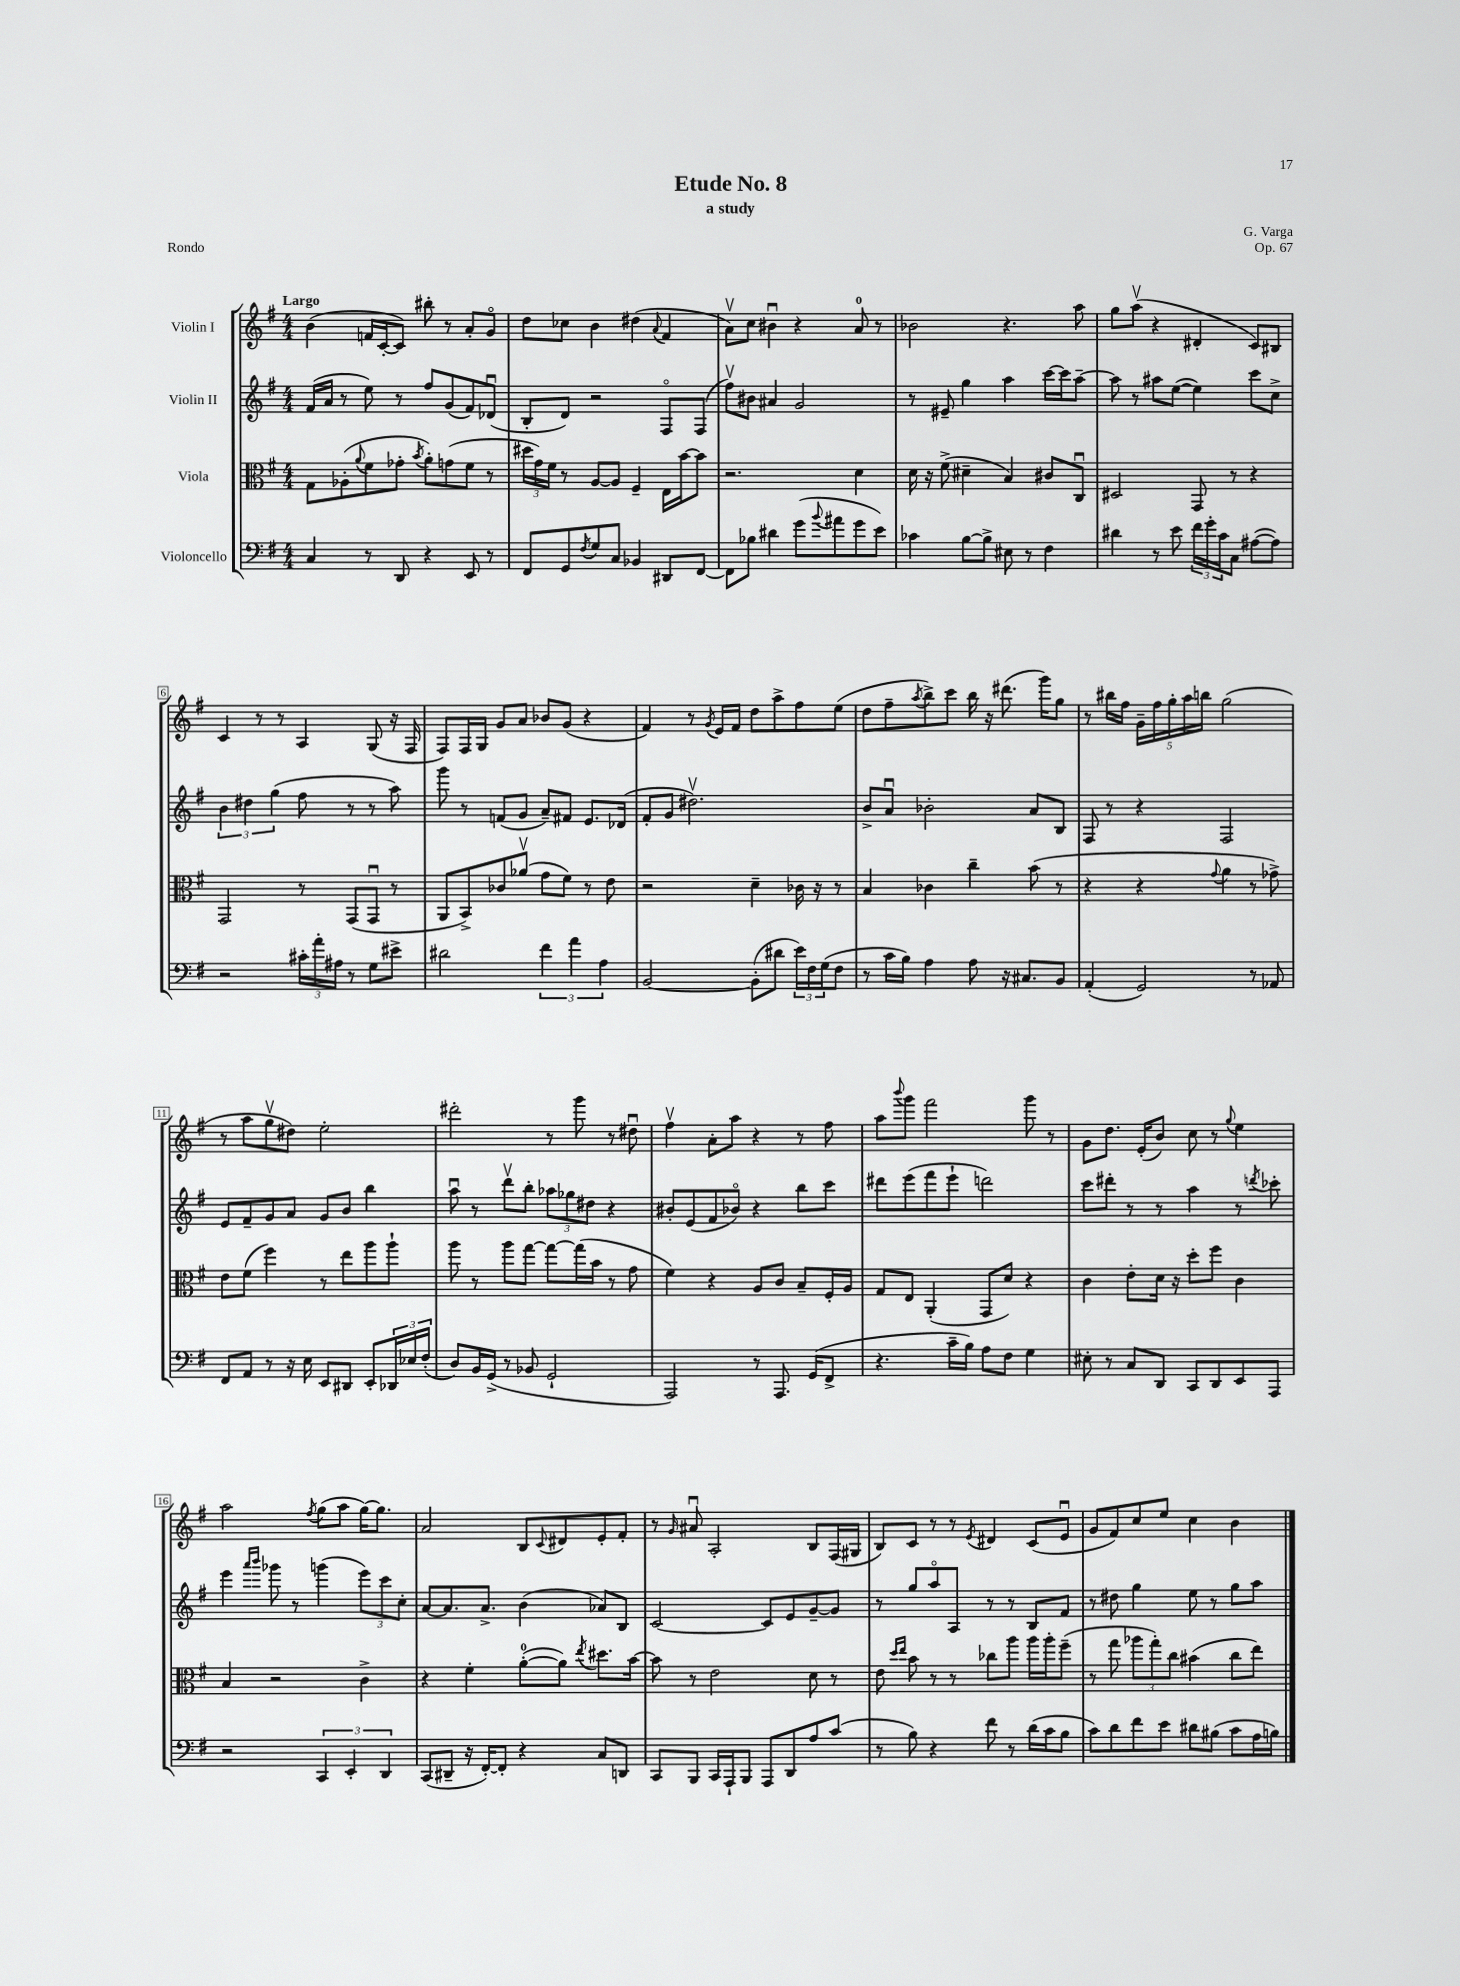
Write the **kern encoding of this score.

**kern	**kern	**kern	**kern
*part4	*part3	*part2	*part1
*staff4	*staff3	*staff2	*staff1
*I"Violoncello	*I"Viola	*I"Violin II	*I"Violin I
*clefF4	*clefC3	*clefG2	*clefG2
*k[f#]	*k[f#]	*k[f#]	*k[f#]
*M4/4	*M4/4	*M4/4	*M4/4
=1	=1	=1	=1
!	!	!	!LO:TX:a:B:t=Largo
4C/	8G\L	(16f#/LL	(4b\
.	.	16a/JJ	.
.	(8A-X'\	8r	.
.	8qqa/	.	.
8r	8f#\	8ee\)	16fn/LL
.	.	.	[16c'/J
8DD/	8g-X'\J	8r	8c/J])
.	8qb/	.	.
4r	8a'\L)	8ff#/L	8bb#X'\
.	(8gn\	(8g/	8r
8EE/	8f#\J	8f#/)	8a'/L
8r	8r	(8d-Xu/J	8g/J
=2	=2	=2	=2
8FF#/L	24dd#X\LL	8B'/L	8dd\L
.	24g\)	.	.
.	24f#\JJ	.	.
8GG/	8r	8d/J)	8cc-X\J
8qF#/	.	.	.
8G/	[8A/L	2r	4b\
8C/J	8A/J]	.	.
4BB-X/	4F#~/	.	(4dd#X\
.	.	.	8qqa/
8DD#X/L	16E\LL	8F#/L	4f#/
.	[16b\J	.	.
[8FF#/J	8b\J]	(8F#/J	.
=3	=3	=3	=3
8FF#\L]	2.r	8ff#v\L)	8av\L)
8B-X\J	.	8b#X\J	8cc\J
4d#X\	.	4a#X/	4b#Xu\
(8g\L	.	2g/	4r
8qqb/	.	.	.
8a#X\	.	.	.
8g\	4d\	.	8a/
8e\J)	.	.	8r
=4	=4	=4	=4
4c-X\	16d\	8r	2b-X\
.	16r	.	.
.	(8f#^\	8e#X~/	.
[8B\L	4d#X~\	4gg\	.
8B^\J]	.	.	.
8E#X\	4B/)	4aa\	4.r
8r	.	.	.
4F#\	8c#X/L	[16ccc\LL	.
.	.	16ccc\J]	.
.	8Cu/J	[8aa~\J	8aa\
=5	=5	=5	=5
4d#X\	2D#X/	8aa\]	8gg\L
.	.	8r	(8aav\J
8r	.	8aa#X\L	4r
8e\	.	([8ee\J	.
24f#\LL	8GG/	4ee\])	4d#X'/
24g'\	.	.	.
24c\J	.	.	.
8C\J	8r	.	.
([8A#X\L	4r	8ccc\L	8c/L)
8A#\J])	.	8cc^\J	8B#X/J
!!LO:LB:g=z
=6	=6	=6	=6
2r	2GG/	6b\	4c/
.	.	6dd#X\	.
.	.	.	8r
.	.	(6gg\	.
.	.	.	8r
24c#X'\LL	8r	8ff#\	4A/
24a'\	.	.	.
24A#X\JJ	.	.	.
8r	(8GG/L	8r	.
8G\L	8GGu/J	8r	(8G/
8e#X^\J	8r	8aa\)	16r
.	.	.	16F#/
=7	=7	=7	=7
2d#X\	8AA/L	8ggg\	8F#/L)
.	8BB^/)	8r	16F#/L
.	.	.	16G/JJ
.	8c-X/	(8fn/L	8g/L
.	(8a-Xv/J	8g/J	8a/J
6f#\	8g\L	8a~/L)	8b-X/L
.	8f#\J)	8f#X/J	(8g/J
6a\	.	.	.
.	8r	8.e/L	4r
6A\	.	.	.
.	8e\	.	.
.	.	(16d-X/Jk	.
=8	=8	=8	=8
[2BB/	2r	8f#'/L	4f#/)
.	.	8g/J	.
.	.	2.dd#Xv\)	8r
.	.	.	8qg/
.	.	.	16e/LL
.	.	.	16f#/JJ
(8BB'\L]	4d~\	.	8dd\L
8d#X\J	.	.	8aa^\
24e\LL)	16c-X\	.	8ff#\
24F#\	.	.	.
.	16r	.	.
(24G\J	.	.	.
8F#\J	8r	.	(8ee\J
=9	=9	=9	=9
8r	4B/	8b^/L	8dd\L
16c\LL	.	8au/J	8ff#~\
16B\JJ)	.	.	.
.	.	.	8qaa/
4A\	4c-X\	2b-X'\	8bb^\)
.	.	.	8ccc\J
8A\	4cc~\	.	16bb\
.	.	.	16r
16r	.	.	(8.ddd#X\
8.C#X/L	.	.	.
.	(8b\	8a/L	.
.	.	.	16ggg\KL)
8BB/J	8r	8B/J	8gg\J
=10	=10	=10	=10
(4AA'/	4r	8F#/	8r
.	.	8r	16bb#X\LL
.	.	.	16ff#\JJ
2GG/)	4r	4r	20g~\LL
.	.	.	20ff#\
.	.	.	20gg'\
.	.	.	20aa\
.	.	.	20bbn\JJ
.	8qqg/	.	.
.	4a\	2F#/	(2gg\
8r	8r	.	.
8AA-X/	8g-X^\)	.	.
!!LO:LB:g=z
=11	=11	=11	=11
8FF#/L	8e\L	8e/L	8r
8AA/J	(8f#\J	8f#~/	8aa\L
8r	4ff#\)	8g/	8ggv\
16r	.	8a/J	8dd#X\J)
16E\	.	.	.
8EE/L	8r	8g/L	2ee'\
8DD#X/J	8ee\L	8b/J	.
8EE'/L	8aa\	4bb\	.
24DD-X/L	8aa`\J	.	.
24E-X/	.	.	.
(24F#'/JJ	.	.	.
=12	=12	=12	=12
8D/L)	8aa\	8aau\	2ddd#X'\
16BB/L	8r	8r	.
(16GG^/JJ	.	.	.
8r	8aa\L	8dddv\L	.
8BB-X/	[8gg\J	8bb'\J	.
2GG`/	8gg\L_	12aa-X\L	8r
.	.	12gg-X\	.
.	(16gg\L]	.	8ggg\
.	.	12dd#X\J	.
.	16b\JJ	.	.
.	8r	4r	8r
.	8g\	.	8dd#Xu\
=13	=13	=13	=13
2AAA/)	4f#\)	8b#X'/L	4ff#v\
.	.	(8e/	.
.	4r	8f#/	8a'\L
.	.	8b-X/J)	8aa\J
8r	8A/L	4r	4r
8.AAA/	8c/J	.	.
.	8B~/L	8bb\L	8r
(16GG/KL	.	.	.
8FF#^/J	16F#'/L	8ccc\J	8ff#\
.	16A/JJ	.	.
=14	=14	=14	=14
4.r	8G/L	8ddd#X\L	8aa\L
.	.	.	8qqbbb/
.	8E/J	(8eee\	8ggg\J
.	(4AA'/	8fff#\	2fff#\
16c~\LL	.	8eee`\J	.
16B\JJ)	.	.	.
8A\L	8GG/L	2dddn\)	.
8F#\J	8d/J)	.	.
4G\	4r	.	8ggg\
.	.	.	8r
=15	=15	=15	=15
8E#X'\	4c\	8ccc\L	8g\L
8r	.	8ddd#X'\J	8.dd\J
8C/L	8e'\L	8r	.
.	.	.	(16e'/KL
8DD/J	16d\Jk	8r	8b/J)
.	16r	.	.
8CC/L	8dd'\L	4aa\	8cc\
8DD/	8ff#\J	.	8r
.	.	.	8qqgg/
8EE/	4c\	8r	4ee\
.	.	8qdddn/	.
8AAA/J	.	8ccc-X'\	.
!!LO:LB:g=z
=16	=16	=16	=16
2r	4B/	4eee\	2aa\
.	.	16qqaaa/LL	.
.	.	16qqbbb/JJ	.
.	2r	8ggg-X\	.
.	.	8r	.
.	.	.	8qff#/
6CC/	.	(4gggn\	(8gg\L
.	.	.	8aa\J
6EE'/	.	.	.
.	4c^\	12eee\L)	[16gg\KL)
.	.	.	8.gg\J]
6DD/	.	12ccc\	.
.	.	12cc'\J	.
=17	=17	=17	=17
(8CC/L	4r	[8a/L	2a/
8DD#X~/J	.	8.a/]	.
16r	4f#'\	.	.
[16FF#'/KL)	.	8.a^/J	.
8FF#'/J]	.	.	.
4r	([8a'\L	(4b\	8B/L
.	.	.	8qqc/
.	8a\J])	.	8d#X/
.	8qee/	.	.
8C/L	8.dd#X\L	8a-X/L)	8e'/
8DDn/J	.	8B/J	8f#'/J
.	[16b\Jk	.	.
=18	=18	=18	=18
8CC/L	8b\]	[2c/	8r
.	.	.	16qqg/
8BBB/J	8r	.	8a#Xu/
16CC/LL	2e\	.	2A'/
16AAA`/J	.	.	.
8BBB/J	.	.	.
8AAA/L	.	8c/L]	.
8DD/	.	8e/	.
8A/	8d\	[8g~/	8B/L
(8c/J	8r	8g/J]	(16F#/L
.	.	.	16G#X/JJ
=19	=19	=19	=19
8r	8e\	8r	8B/L)
.	16qqdd/LL	.	.
.	16qqee/JJ	.	.
8B\)	8b\	8gg/L	8c/J
4r	8r	8aa/	8r
.	8r	8A/J	8r
.	.	.	8qe/
8f#\	8cc-X\L	8r	4d#X/
8r	8aa\J	8r	.
(16d\LL	16aa\LL	8B/L	(8c/L
16c\J	16aa'\J	.	.
8B\J	(8ff#~\J	8f#/J	8eu/J
=20	=20	=20	=20
8c\L)	8r	8r	8g/L
8d\	8gg\	8dd#X\	8f#/)
8f#\	12aa-X\L	4gg\	8cc/
.	12gg'\)	.	.
8e\J	.	.	8ee/J
.	12cc\J	.	.
8d#X\L	(4b#X\	8ee\	4cc\
(8B#X\J	.	8r	.
8c\L	8cc\L	8gg\L	4b\
16A\L	8ee\J)	8aa\J	.
16Bn\JJ)	.	.	.
==	==	==	==
*-	*-	*-	*-
